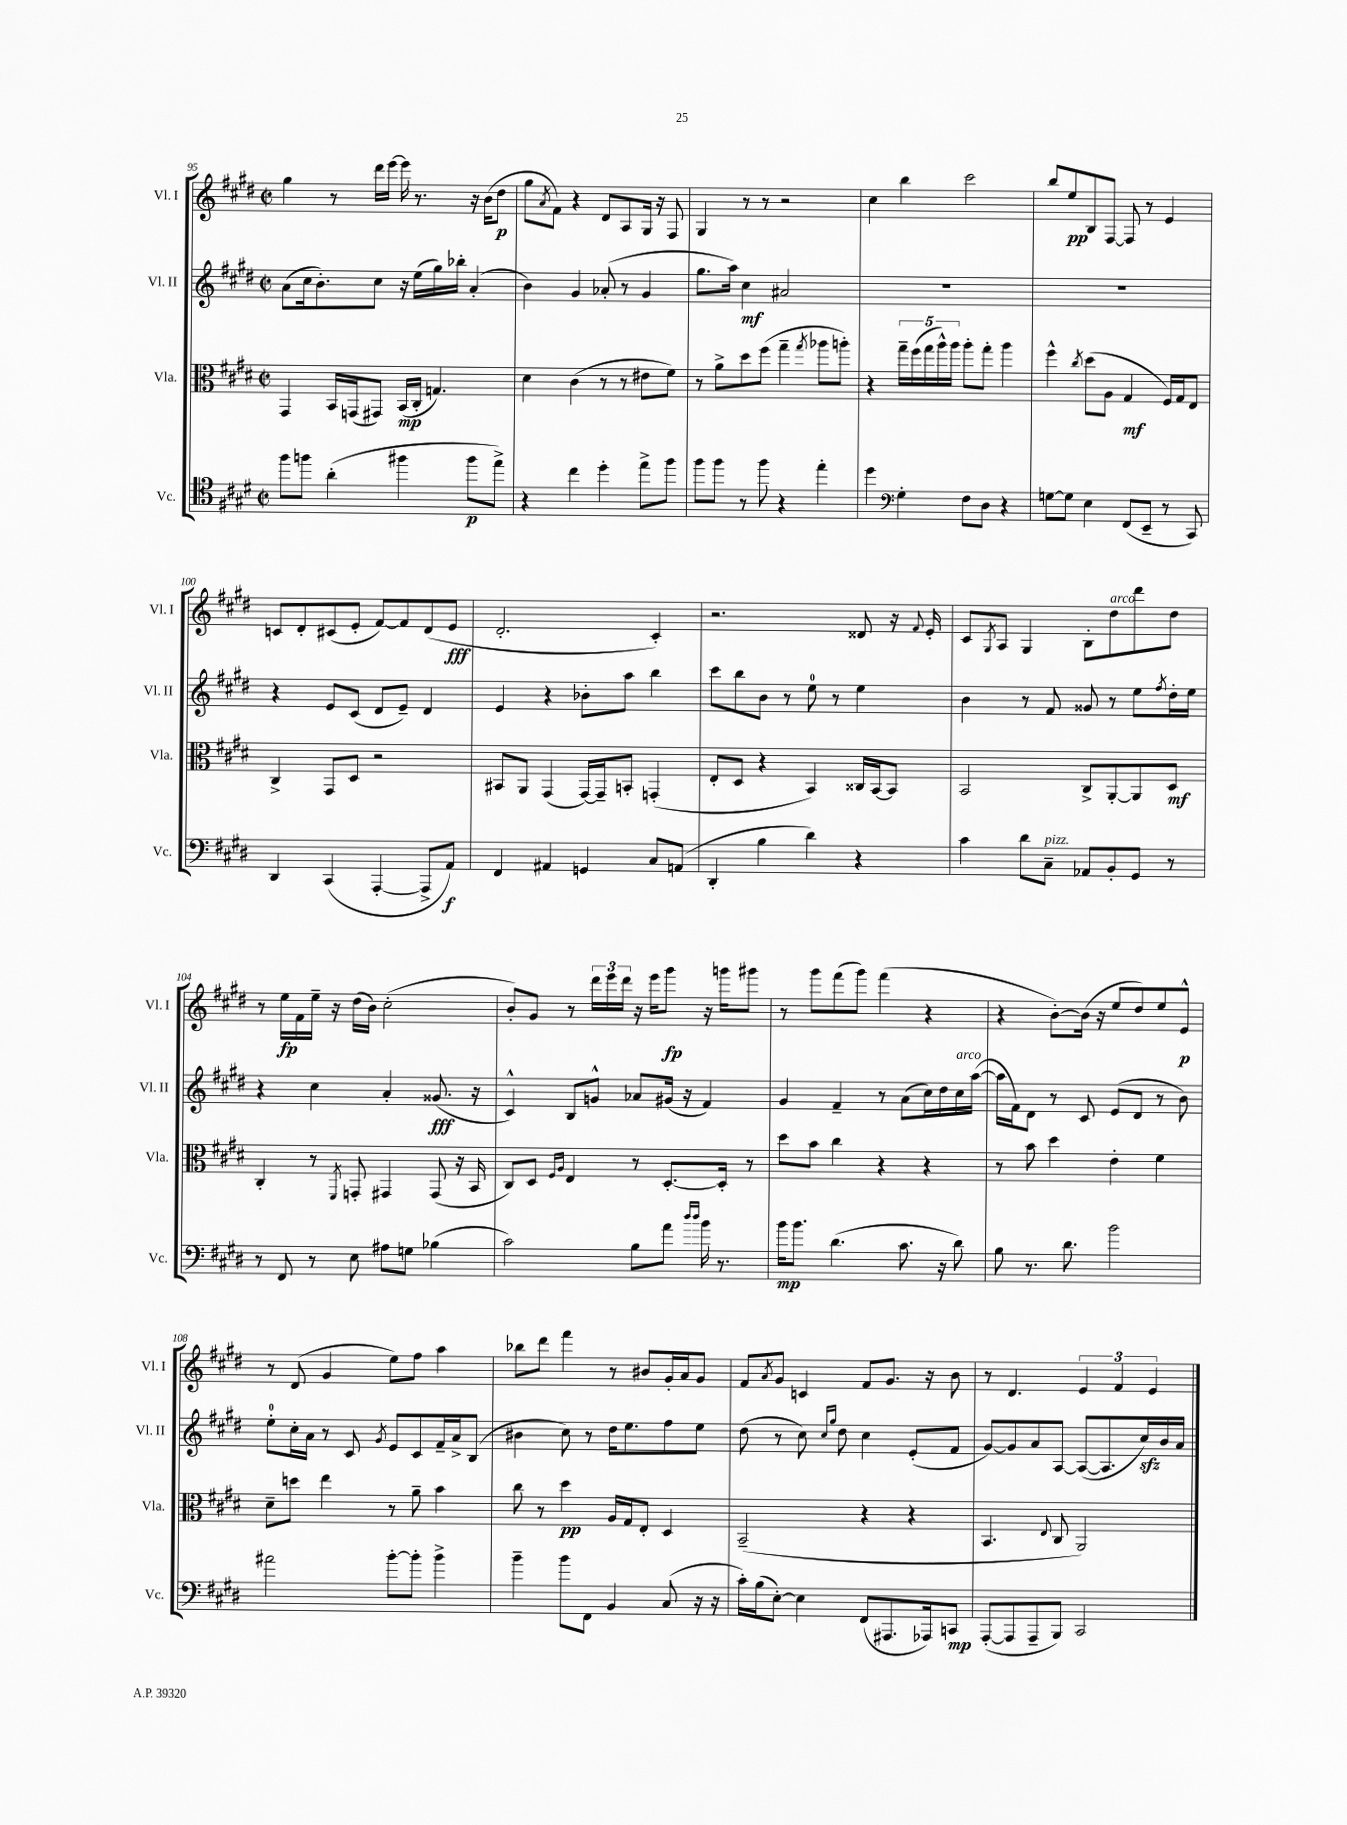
<<
\new StaffGroup <<
\new Staff = "s0" \with { instrumentName = "Vl. I" shortInstrumentName = "Vl. I" } {
    \clef treble \key e \major \defaultTimeSignature \time 2/2
    gis''4 r8 dis'''16 e'''16~ e'''16 r8. r16 b'16( dis''8\p |
    gis''8 \acciaccatura { a'8 } fis'8) r4 dis'8 a8 gis16 r16 fis8 |
    gis4 r8 r8 r2 |
    cis''4 b''4 cis'''2 |
    b''8 e''8\pp b8 fis8~ fis8 r8 e'4 |
    c'8 dis'8-. cis'8( e'8-. fis'8~) fis'8 dis'8( e'8\fff |
    dis'2.-. cis'4-.) |
    r2. disis'8 r16 \appoggiatura { fis'8 } e'16-. |
    cis'8 \acciaccatura { gis8 } a8 gis4 b8-. dis''8^\markup { \italic "arco" } dis'''8 dis''8 |
    r8 e''16\fp fis'16 e''16-- r16 dis''16( b'16) cis''2-.( |
    b'8-.) gis'8 r8 \tuplet 3/2 { dis'''16 e'''16 dis'''16 } r16 e'''16 gis'''8\fp r16 g'''16 gis'''8 |
    r8 gis'''8 fis'''8( gis'''8) fis'''4( r4 |
    r4 b'8~-.) b'16( r16 e''8 dis''8) e''8 e'8-^\p |
    r8 dis'8( gis'4 e''8) fis''8 a''4 |
    bes''8 dis'''8 fis'''4 r8 bis'8 gis'16-. a'16 gis'8 |
    fis'8 \acciaccatura { a'8 } gis'8 c'4 fis'8 gis'8. r16 b'8 |
    r8 dis'4. \tuplet 3/2 { e'4 fis'4 e'4 } \bar "|." |
}
\new Staff = "s1" \with { instrumentName = "Vl. II" shortInstrumentName = "Vl. II" } {
    \clef treble \key e \major \defaultTimeSignature \time 2/2
    a'8( cis''16 b'8.-.) cis''8 r16 e''16( gis''16) bes''16-. a'4-.( |
    b'4) gis'4 aes'8-.( r8 gis'4 |
    gis''8. a''16) cis''4\mf ais'2 |
    R1 |
    R1 |
    r4 e'8 cis'8( dis'8 e'8--) dis'4 |
    e'4 r4 bes'8-. a''8 b''4 |
    cis'''8 b''8 b'8 r8 e''8-0 r8 e''4 |
    b'4 r8 fis'8 gisis'8 r8 e''8 \acciaccatura { fis''8 } dis''16-. e''16 |
    r4 cis''4 a'4-. gisis'8.\fff( r16 |
    cis'4-^) b8 g'8-^ aes'8 gis'16( r16 fis'4) |
    gis'4 fis'4-- r8 a'8( cis''16) dis''16 cis''16^\markup { \italic "arco" } a''16~( |
    a''16 fis'16) dis'8 r8 cis'8 e'8( dis'8 r8 b'8) |
    e''8-0-. cis''16-. a'16 r8 cis'8 \acciaccatura { gis'8 } e'8 cis'8 fis'16-- a'16-> b8( |
    bis'4 cis''8) r8 dis''16 e''8. fis''8 e''8 |
    dis''8( r8 cis''8) \grace { cis''16 gis''16 } dis''8 cis''4 e'8-.( fis'8 |
    gis'8~) gis'8 a'8 a8~ a8~( a8. cis''16\sfz) b'16 a'16 \bar "|." |
}
\new Staff = "s2" \with { instrumentName = "Vla." shortInstrumentName = "Vla." } {
    \clef alto \key e \major \defaultTimeSignature \time 2/2
    gis,4 b,16 g,16( gis,8) b,16\mp( cis16-. g4.) |
    dis'4 cis'4( r8 r8 eis'8 fis'8) |
    r8 a'8-> dis''8 fis''8( gis''4-- \acciaccatura { gis''8 } aes''8 a''8-.) |
    r4 \tuplet 5/4 { gis''16-- fis''16( gis''16 a''16-^) a''16 } a''8-. gis''8-. a''4 |
    fis''4-^ \acciaccatura { cis''8 } dis''8( a8 gis4\mf fis16) gis16 e8 |
    cis4-> gis,8 dis8 r2 |
    bis,8 a,8 gis,4( gis,16~) gis,16-- b,8-. g,4-.( |
    e8-. dis8 r4 b,4) cisis16 b,16~ b,8 |
    b,2 cis8-> a,8~-. a,8 dis8\mf |
    cis4-. r8 \acciaccatura { fis,8 } g,8-. gis,4 gis,8( r16 b,16 |
    cis8) dis8 \grace { fis16 a16 } e4 r8 dis8.~-. dis16-. r8 |
    dis''8 b'8 cis''4 r4 r4 |
    r8 b'8 dis''4 e'4-. fis'4 |
    dis'8-- d''8 e''4 r8 a'8-- b'4 |
    cis''8 r8 dis''4\pp a16 gis16 e8-. dis4 |
    b,2--( r4 r4 |
    b,4. \appoggiatura { e8 } cis8 a,2) \bar "|." |
}
\new Staff = "s3" \with { instrumentName = "Vc." shortInstrumentName = "Vc." } {
    \clef tenor \key e \major \defaultTimeSignature \time 2/2
    fis''8 f''8 a'4-.( fis''4 fis''8\p e''8->) |
    r4 cis''4 dis''4-. e''8-> fis''8 |
    fis''8 fis''8 r8 fis''8 r4 e''4-. |
    dis''4 \clef bass gis4-. fis8 dis8 r4 |
    g8~ g8 e4 fis,8( e,8-- r8 cis,8) |
    dis,4 cis,4( a,,4~-. a,,8-> a,8\f) |
    fis,4 ais,4 g,4 cis8 a,8( |
    dis,4-. b4 dis'4) r4 |
    cis'4 dis'8 cis8--^\markup { \italic "pizz." } aes,8 b,8-. gis,8 r8 |
    r8 fis,8 r8 e8 ais8 g8 bes4( |
    cis'2) b8 a'8 \grace { dis''16 dis''16 } b'16 r8. |
    b'16\mp b'8. dis'4.( cis'8. r16 dis'8) |
    b8 r8. dis'8. b'2 |
    ais'2 b'8~-. b'8-. b'4-> |
    b'4-- b'8 fis,8 b,4 cis8( r16 r16 |
    cis'16-.) b16( e8~-.) e4 fis,8( ais,,8. aes,,16) c,8\mp |
    a,,8~-.( a,,8 a,,8-- b,,8) cis,2 \bar "|." |
}
>>
>>
\layout { \context { \Score currentBarNumber = #95 } }
